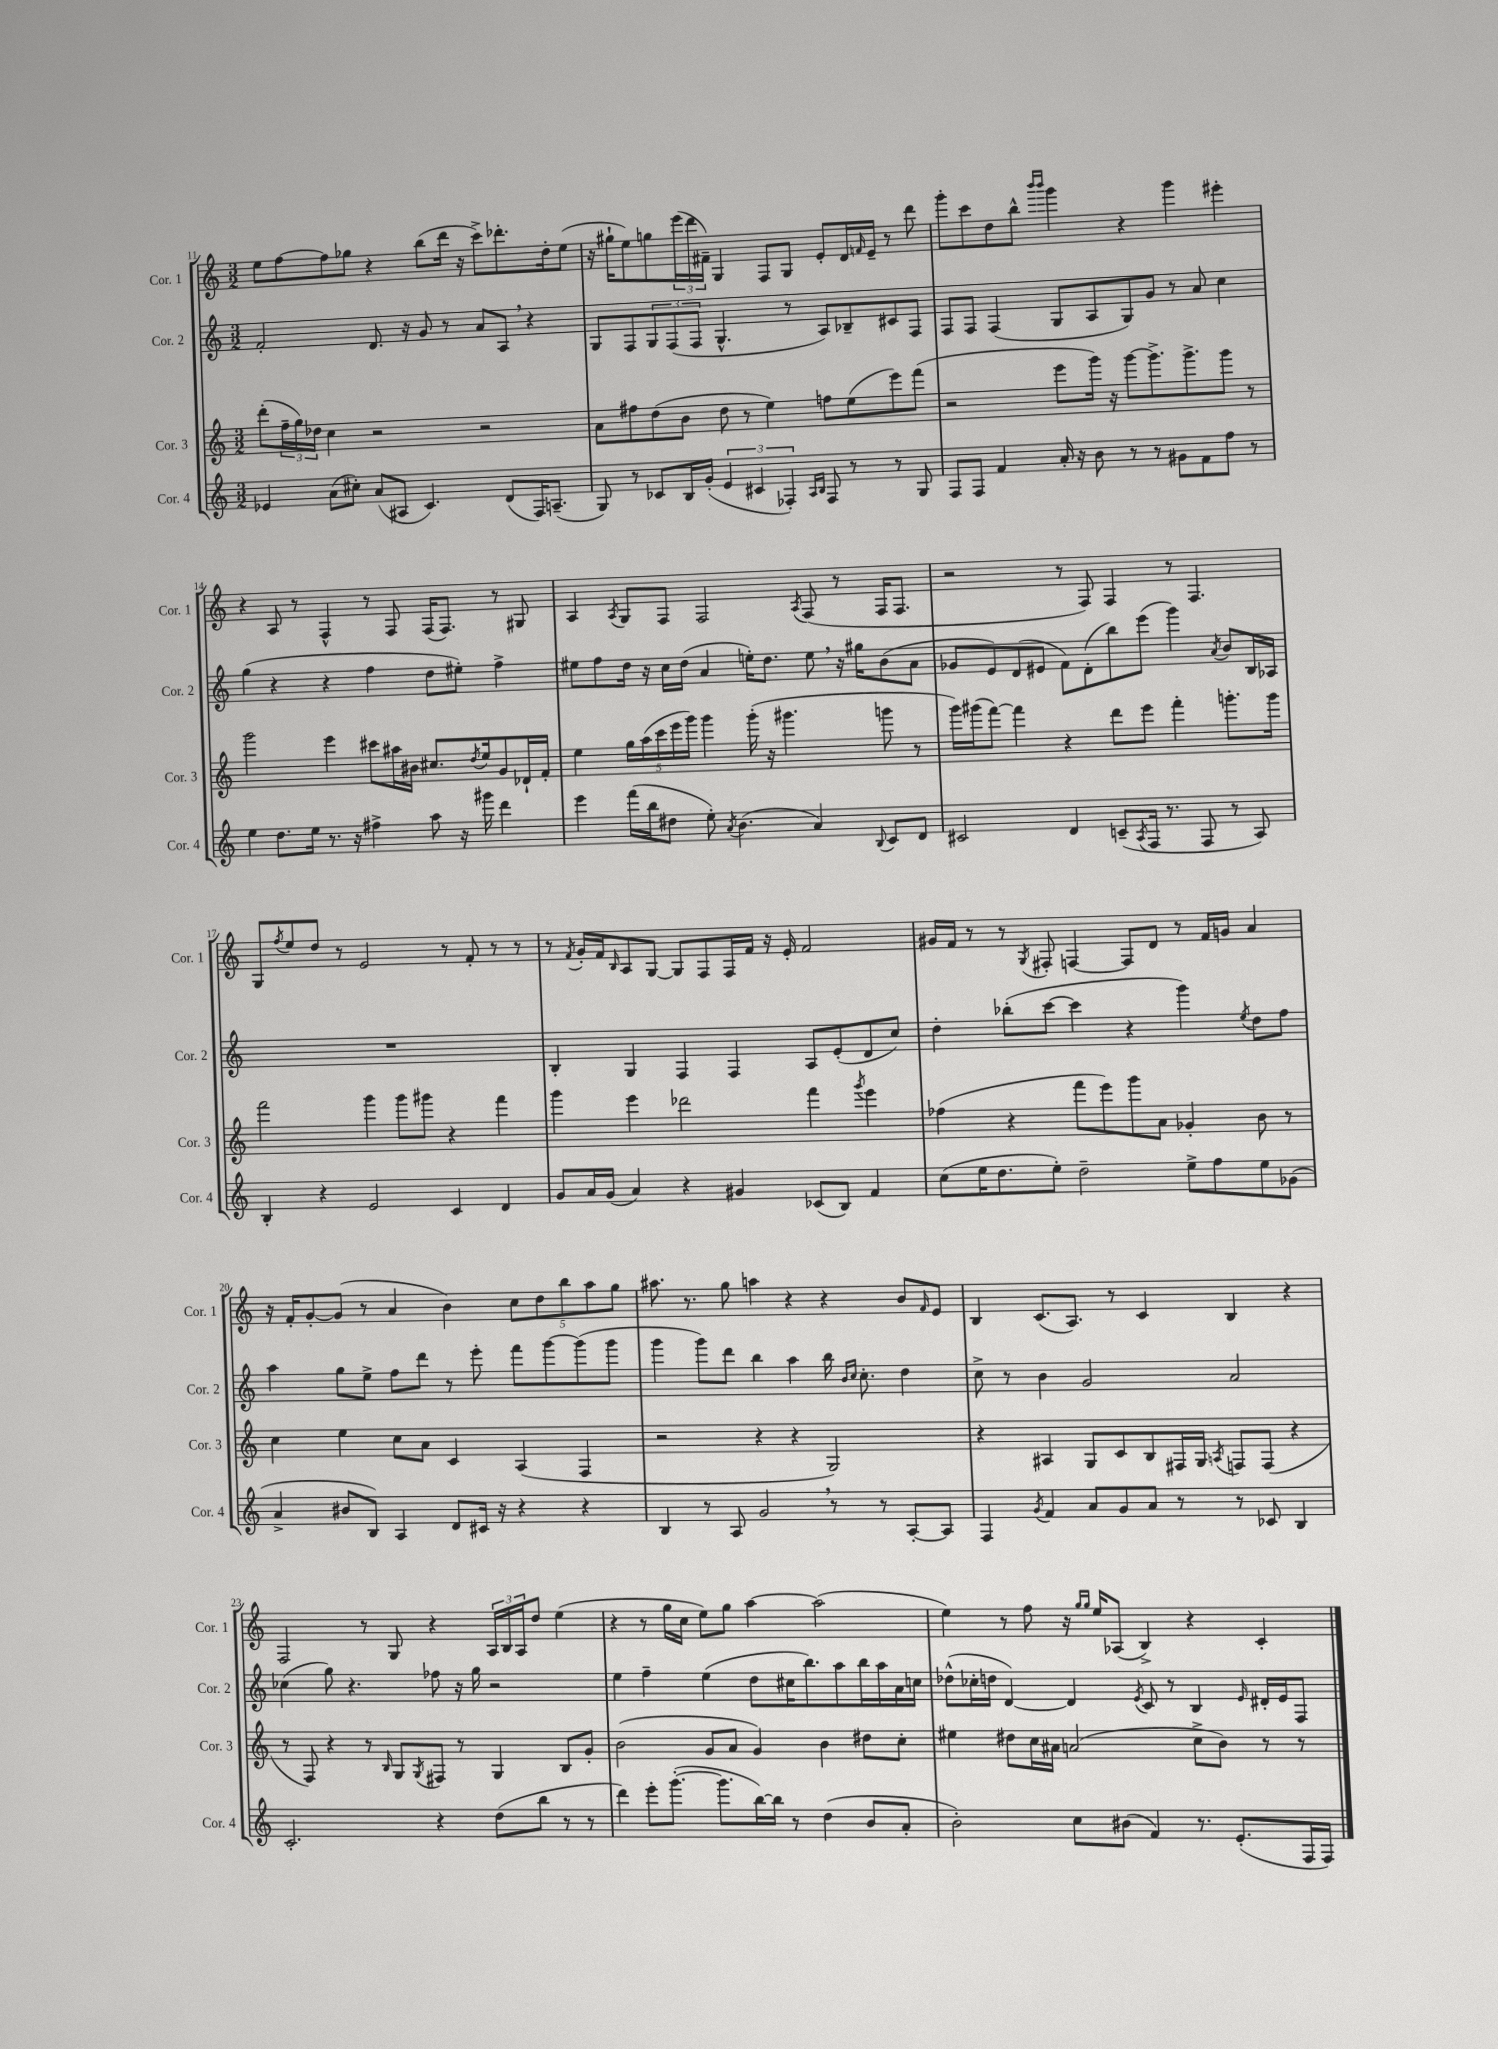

**kern	**kern	**kern	**kern
*staff4	*staff3	*staff2	*staff1
*clefG2	*clefG2	*clefG2	*clefG2
*k[]	*k[]	*k[]	*k[]
*M3/2	*M3/2	*M3/2	*M3/2
4e-	(8ddd'	2f'	8ee
.	24ff~	.	[8ff
.	24gg)	.	.
.	24dd-	.	.
(8a	4cc	.	8ff]
8cc#')	.	.	8gg-
(8a	2r	8.d	4r
8A#	.	.	.
.	.	16r	.
4.c)	.	8g	(8bb
.	.	8r	16ddd
.	.	.	16r
.	2r	8a	8ccc^)
(8d	.	8A	8.ddd-'
16F)	.	4r	.
(8.A~	.	.	16dd'
.	.	.	(8ee
=	=	=	=
8G)	8a	8G	16r
.	.	.	16gg#`
8r	8ff#	8F	8ee)
8c-	(8dd	12G	8gg
.	.	(12F	.
16B	8b	.	(24eee
.	.	12F	24ddd
(16g'	.	.	.
.	.	.	24f#~)
6e	8dd	4.G^^	4G
.	8r	.	.
6c#	.	.	.
.	4ee)	.	8F
6F-')	.	.	.
.	.	8r	8G
16qqA	.	.	.
16qqB	.	.	.
8F-	8ff	8A)	8e'
8r	(8ee	8B-~	16d
.	.	.	16qqf
.	.	.	16e~
8r	8eee)	8c#	8r
8G	(8fff	8F	8ddd
=	=	=	=
8F	2r	8F	8ggg'
8F	.	8F	8ccc
4f	.	(4F	8dd
.	.	.	8bb^^
.	.	.	16qqbbb
.	.	.	16qqbbb
16a'	8eee	8G	4ggg
16r	.	.	.
8b	16ggg)	8A	.
.	16r	.	.
8r	[8ggg	8G)	4r
8r	8.ggg^]	8g	.
8g#	.	8r	4ggg
.	8.ggg^	.	.
8f	.	8a	.
8ff	8ggg	4cc	4eee#'
8r	8r	.	.
=	=	=	=
4ee	2ggg	(4gg	4r
8.dd	.	4r	8A
.	.	.	8r
16ee	.	.	.
8.r	4eee	4r	4F^^
16r	.	.	.
4ff#^	8ccc#	4ff	8r
.	16aa#	.	8F
.	16b#	.	.
8aa	8.cc#	8dd	(16F
.	.	.	8.F)
16r	.	8ee#')	.
.	8qdd	.	.
16ggg#	16ee	.	.
4ddd	8g	4ff^	8r
.	16d-`	.	8G#
.	16f'	.	.
=	=	=	=
4eee	4ee	8ee#	4A
.	.	8ff	.
.	.	.	8qA
(16fff	20gg	16dd	8G
.	(20aa	.	.
16bb	.	16r	.
.	20ccc	.	.
8dd#	.	16cc	8F
.	20eee	.	.
.	.	(16dd	.
.	20ggg)	.	.
8ee')	4ggg	4a	2F
8qa	.	.	.
(4.b	.	.	.
.	(16ggg'	16ee')	.
.	16r	8.dd	.
.	4.ggg#	.	.
.	.	.	8qA
4a)	.	8ee	(8F
.	.	16r	8r
.	.	16gg#	.
8qqB	.	.	.
8c	8ggg	(8b	16F
.	.	.	8.F
8d	8r	8a	.
=	=	=	=
2c#	16ggg)	8g-	2r
.	(16ggg#	.	.
.	[8fff)	8e)	.
.	4fff]	(8d	.
.	.	8e#	.
4d	4r	8f)	8r
.	.	(8d'	8F)
(8c~	8ddd	8bb)	4F
8qA	.	.	.
16F	8eee	(8eee	.
8.r	.	.	.
.	4fff'	4ggg)	8r
8F	.	.	4.F
.	.	8qa	.
8r	8.ggg'	8b	.
8A)	.	16B	.
.	16ggg	16A-	.
=	=	=	=
4B'	2fff	1.r	8G
.	.	.	8qff
.	.	.	8ee
4r	.	.	8dd
.	.	.	8r
2e	4ggg	.	2e
.	8ggg	.	.
.	8ggg#	.	.
4c	4r	.	8r
.	.	.	8f'
4d	4fff	.	8r
.	.	.	8r
=	=	=	=
8g	4ggg	4B'	8r
.	.	.	8qf
16a	.	.	16g'
(16g	.	.	16f
.	.	.	16qqB
4a)	4eee	4G	8A
.	.	.	[8G
4r	2ddd-	4F	8G]
.	.	.	8F
4g#	.	4F	16F
.	.	.	16f
.	.	.	16r
.	.	.	16e'
(8c-	4fff	8A	2f
8B)	.	(8e'	.
.	8qggg	.	.
4f	4eee	8d	.
.	.	8cc)	.
=	=	=	=
(8cc	(4ff-	4dd'	16g#
.	.	.	16f
16ee	.	.	8r
8.dd	.	.	.
.	4r	(8bb-'	8r
.	.	.	8qG
8ee')	.	[8ccc	8F#'
2dd~	8fff	4ccc]	[4F
.	8eee)	.	.
.	8ggg	4r	8F]
.	8a	.	8d
8ee^	4g-'	4ggg)	8r
8ff	.	.	16f
.	.	.	16g
.	.	8qee	.
8ee	8b	8dd	4a
(8g-	8r	8ff	.
=	=	=	=
4a^	4cc	4aa	16r
.	.	.	16f'
.	.	.	[8g'
8b#	4ee	8gg	(8g]
8B)	.	8ee^	8r
4A	8cc	8ff	4a
.	8a	8ddd	.
8d	4c	8r	4b)
16c#	.	8eee'	.
16r	.	.	.
4r	(4A	8fff	10cc
.	.	.	10dd
.	.	[8ggg	.
.	.	.	10bb
4r	4F	(8ggg]	.
.	.	.	10aa
.	.	8ggg	.
.	.	.	10gg
=	=	=	=
4B	2r	4ggg	8.aa#
.	.	.	8.r
8r	.	8ggg)	.
8A	.	8ddd	8gg
2g	4r	4bb	4aa
.	4r	4aa	4r
8r	2G)	16bb	4r
.	.	16qqb	.
.	.	16qqcc	.
.	.	8.cc'	.
8r	.	.	.
[8A'	.	4dd	8b
.	.	.	16qqf
8A]	.	.	8e
=	=	=	=
4F	4r	8cc^	4B
.	.	8r	.
8qg	.	.	.
4f	4A#	4b	(8.c
.	.	.	8.A)
8a	8G	2g	.
8g	8c	.	8r
8a	8B	.	4c
8r	16F#	.	.
.	16G	.	.
.	8qA	.	.
8r	8F	2a	4B
8c-	(8F	.	.
4B	4r	.	4r
=	=	=	=
2.c'	8r	(4cc-	2F
.	8F)	.	.
.	4r	8gg)	.
.	.	4.r	.
.	8r	.	8r
.	16qqB	.	.
.	8G	.	8G
.	8qG	.	.
4r	8F#	8ff-	4r
.	8r	16r	.
.	.	16gg	.
(8dd	4G	2r	24A
.	.	.	24B
.	.	.	24A
8bb	.	.	8dd
8r	8B	.	(4ee
8r	8g'	.	.
=	=	=	=
4ddd)	(2b	4ee	4r
8eee'	.	4ff~	8r
([8.ggg'	.	.	16gg
.	.	.	16cc
.	8g	(4ee	8ee)
8.ggg]	.	.	.
.	8a	.	8gg
[16bb)	4g)	8dd	[4aa
16bb]	.	.	.
8r	.	16cc#	.
.	.	8.bb)	.
(4dd	4b	.	(2aa]
.	.	8aa	.
8b	8dd#	16bb	.
.	.	16aa	.
8a'	8cc'	16a	.
.	.	16cc	.
=	=	=	=
2b')	4ee#	(8dd-^^	4ee)
.	.	16cc-'	.
.	.	16dd	.
.	8dd#	[4d)	8r
.	16cc	.	8ff
.	16a#	.	.
8cc	(2a	4d]	16r
.	.	.	16qqgg
.	.	.	16qqgg
.	.	.	16ee
(8b#	.	.	(8A-
.	.	8qe	.
4f)	.	8c	4B^)
.	.	8r	.
8.r	8cc^	4B	4r
.	8b)	.	.
(8.e'	.	.	.
.	.	16qqe	.
.	8r	16d#'	4c'
.	.	16e	.
16F	8r	8F	.
16F)	.	.	.
==	==	==	==
*-	*-	*-	*-
